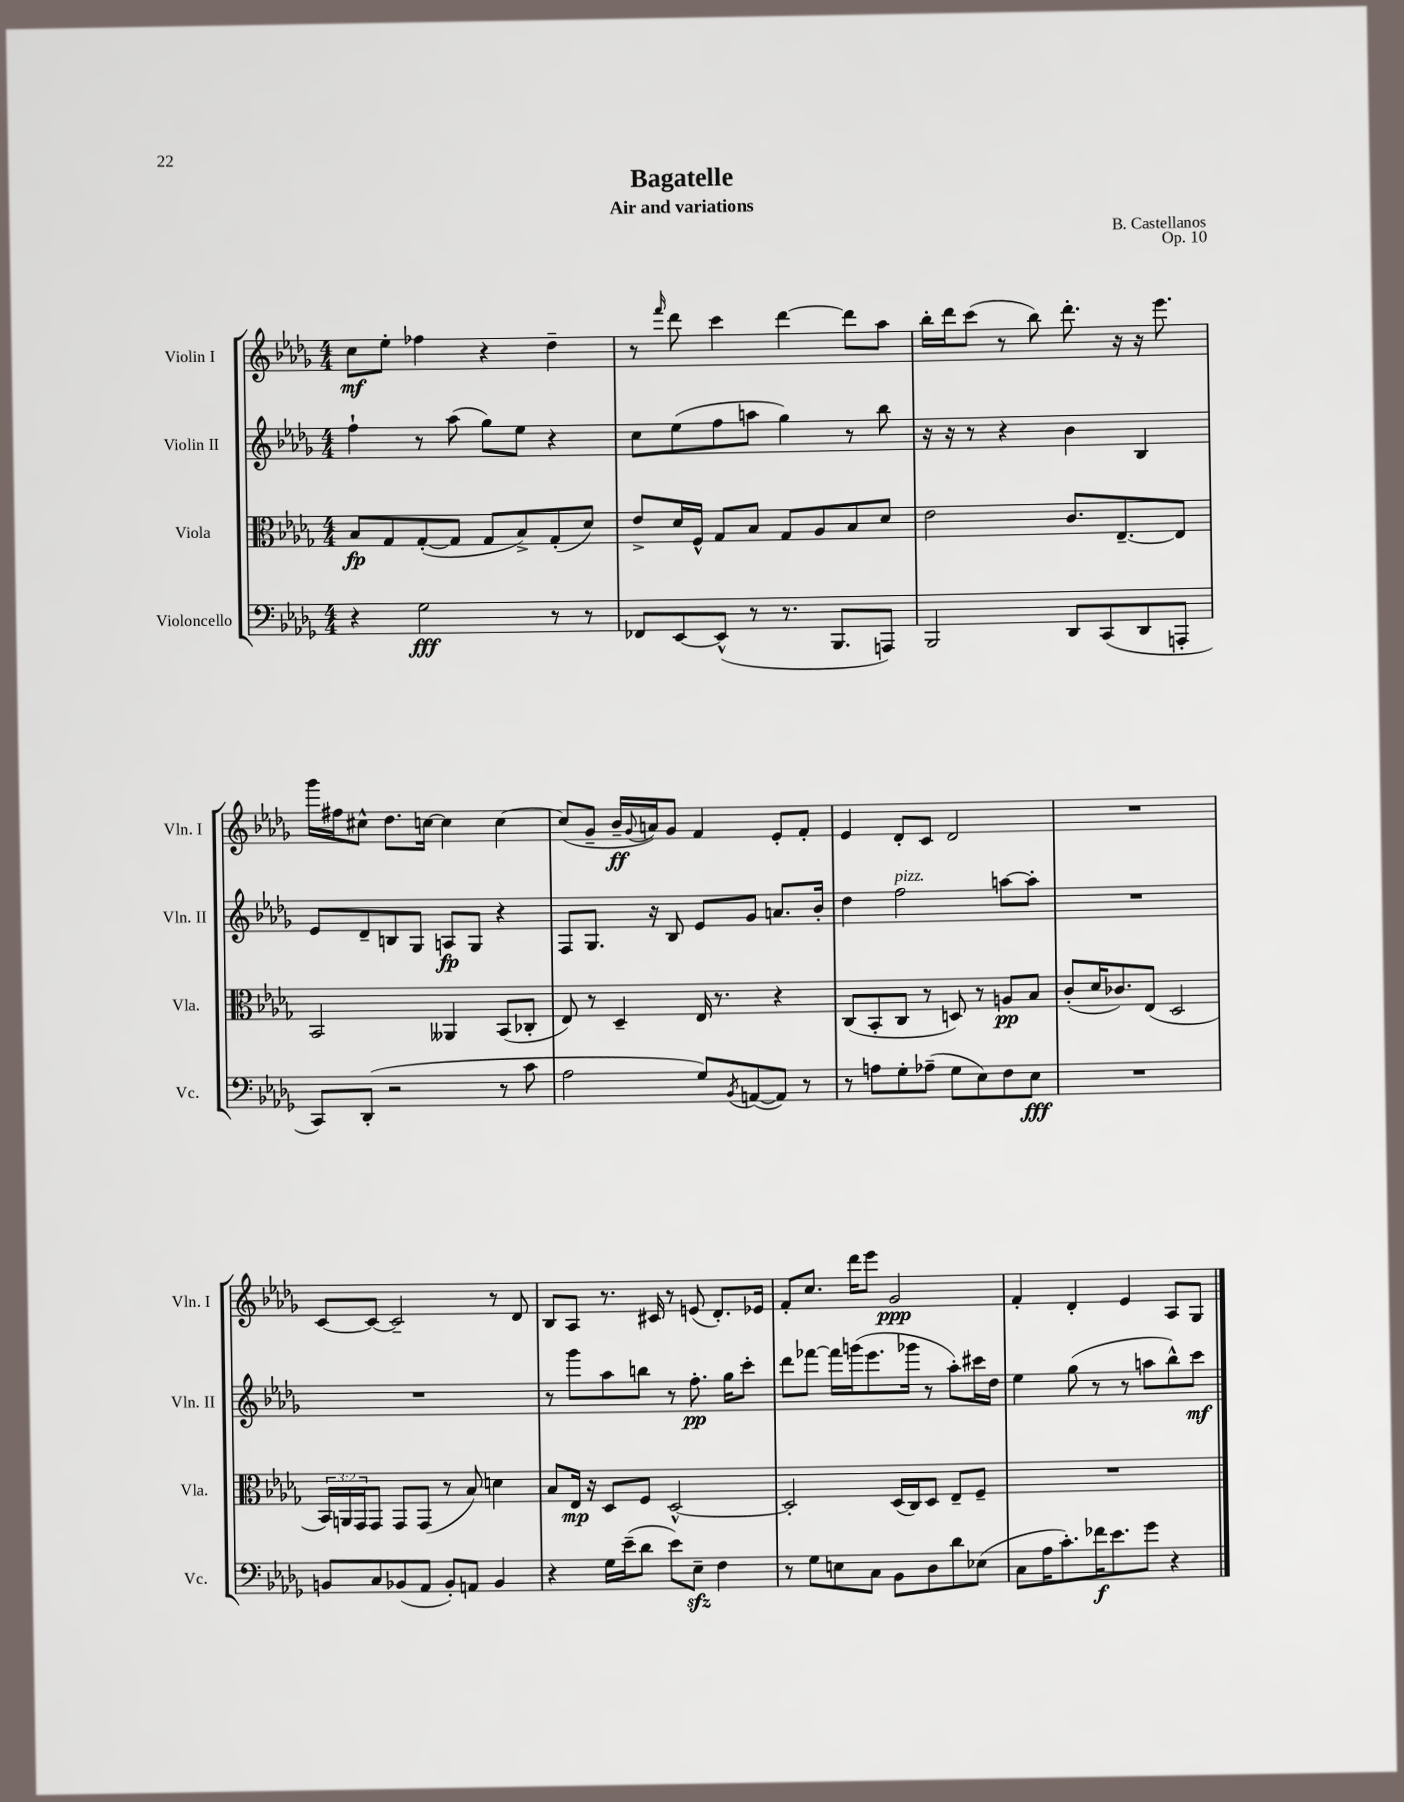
\header { title = "Bagatelle" composer = "B. Castellanos" subtitle = "Air and variations" opus = "Op. 10" }
<<
\new StaffGroup <<
\new Staff = "s0" \with { instrumentName = "Violin I" shortInstrumentName = "Vln. I" } {
    \clef treble \key des \major \numericTimeSignature \time 4/4
    c''8\mf ees''8-. fes''4 r4 des''4-- |
    r8 \grace { f'''16 } des'''8 c'''4 des'''4~ des'''8 aes''8 |
    bes''16-. des'''16 c'''8( r8 bes''8) des'''8.-. r16 r16 ees'''8. |
    ges'''16 fis''16 cis''8-^ des''8. c''16~ c''4 c''4~ |
    c''8( ges'8-- bes'16--\ff \appoggiatura { ges'8 } a'16) ges'8 f'4 ees'8-. f'8-. |
    ees'4 des'8-. c'8 des'2 |
    R1 |
    c'8~ c'8~ c'2-- r8 des'8 |
    bes8 aes8 r8. cis'16 r8 e'8( des'8.-.) ees'16 |
    f'8-. c''8. des'''16 ees'''8 ges'2\ppp |
    f'4-. des'4-. ees'4 aes8 ges8 \bar "|." |
}
\new Staff = "s1" \with { instrumentName = "Violin II" shortInstrumentName = "Vln. II" } {
    \clef treble \key des \major \numericTimeSignature \time 4/4
    f''4-! r8 aes''8( ges''8) ees''8 r4 |
    c''8 ees''8( f''8 a''8 ges''4) r8 bes''8 |
    r16 r16 r8 r4 bes'4 bes4 |
    ees'8 des'8-- b8 ges8 a8\fp ges8 r4 |
    f8 ges8. r16 bes8 ees'8 ges'8 a'8. bes'16-. |
    des''4 f''2^\markup { \italic "pizz." } a''8~ a''8-. |
    R1 |
    R1 |
    r8 ges'''8 aes''8 b''8 r8 f''8.-.\pp ges''16 c'''8-. |
    des'''8 fes'''8~ fes'''16 g'''16( ees'''8. ges'''16 r8 aes''8-.) cis'''16 des''16 |
    ees''4 ges''8( r8 r8 a''8 bes''8-^) c'''8\mf \bar "|." |
}
\new Staff = "s2" \with { instrumentName = "Viola" shortInstrumentName = "Vla." } {
    \clef alto \key des \major \numericTimeSignature \time 4/4 \override Staff.TupletNumber.text = #tuplet-number::calc-fraction-text
    bes8\fp ges8 ges8~-.( ges8 ges8 bes8->) ges8-.( des'8) |
    ees'8-> des'16 f16-^ ges8 bes8 ges8 aes8 bes8 des'8 |
    ees'2 c'8. ees8.~-- ees8 |
    bes,2 aeses,4 bes,8( ces8-. |
    ees8) r8 des4-- ees16 r8. r4 |
    c8( bes,8-. c8 r8 d8) r8 a8\pp bes8 |
    c'8-.( des'16 ces'8.) ees8( des2 |
    \tuplet 3/2 { bes,16) a,16 ges,16 } ges,8 ges,8 ges,8( r8 bes8) d'4 |
    bes8 ees16\mp r16 des8 f8 des2~-^ |
    des2-. des16( c16) des8 ees8-- f8-- |
    R1 \bar "|." |
}
\new Staff = "s3" \with { instrumentName = "Violoncello" shortInstrumentName = "Vc." } {
    \clef bass \key des \major \numericTimeSignature \time 4/4
    r4 ges2\fff r8 r8 |
    fes,8 ees,8~ ees,8-^( r8 r8. bes,,8. a,,8) |
    bes,,2 des,8 c,8( des,8 a,,8-. |
    c,8) des,8-.( r2 r8 c'8 |
    aes2 ges8) \acciaccatura { bes,8 } a,8~( a,8) r8 |
    r8 a8 ges8-. aes8--( ges8 ees8) f8 ees8\fff |
    R1 |
    b,8 c8 bes,8( aes,8 bes,8-.) a,8 bes,4 |
    r4 ges16 ees'16--( des'8 ees'8) ees8--\sfz f4 |
    r8 ges8 e8 c8 bes,8 des8 des'8 ees8( |
    c8 aes16 c'8.-.) fes'16\f ees'8. ges'8 r4 \bar "|." |
}
>>
>>
\layout { \context { \Score \remove "Bar_number_engraver" } }
